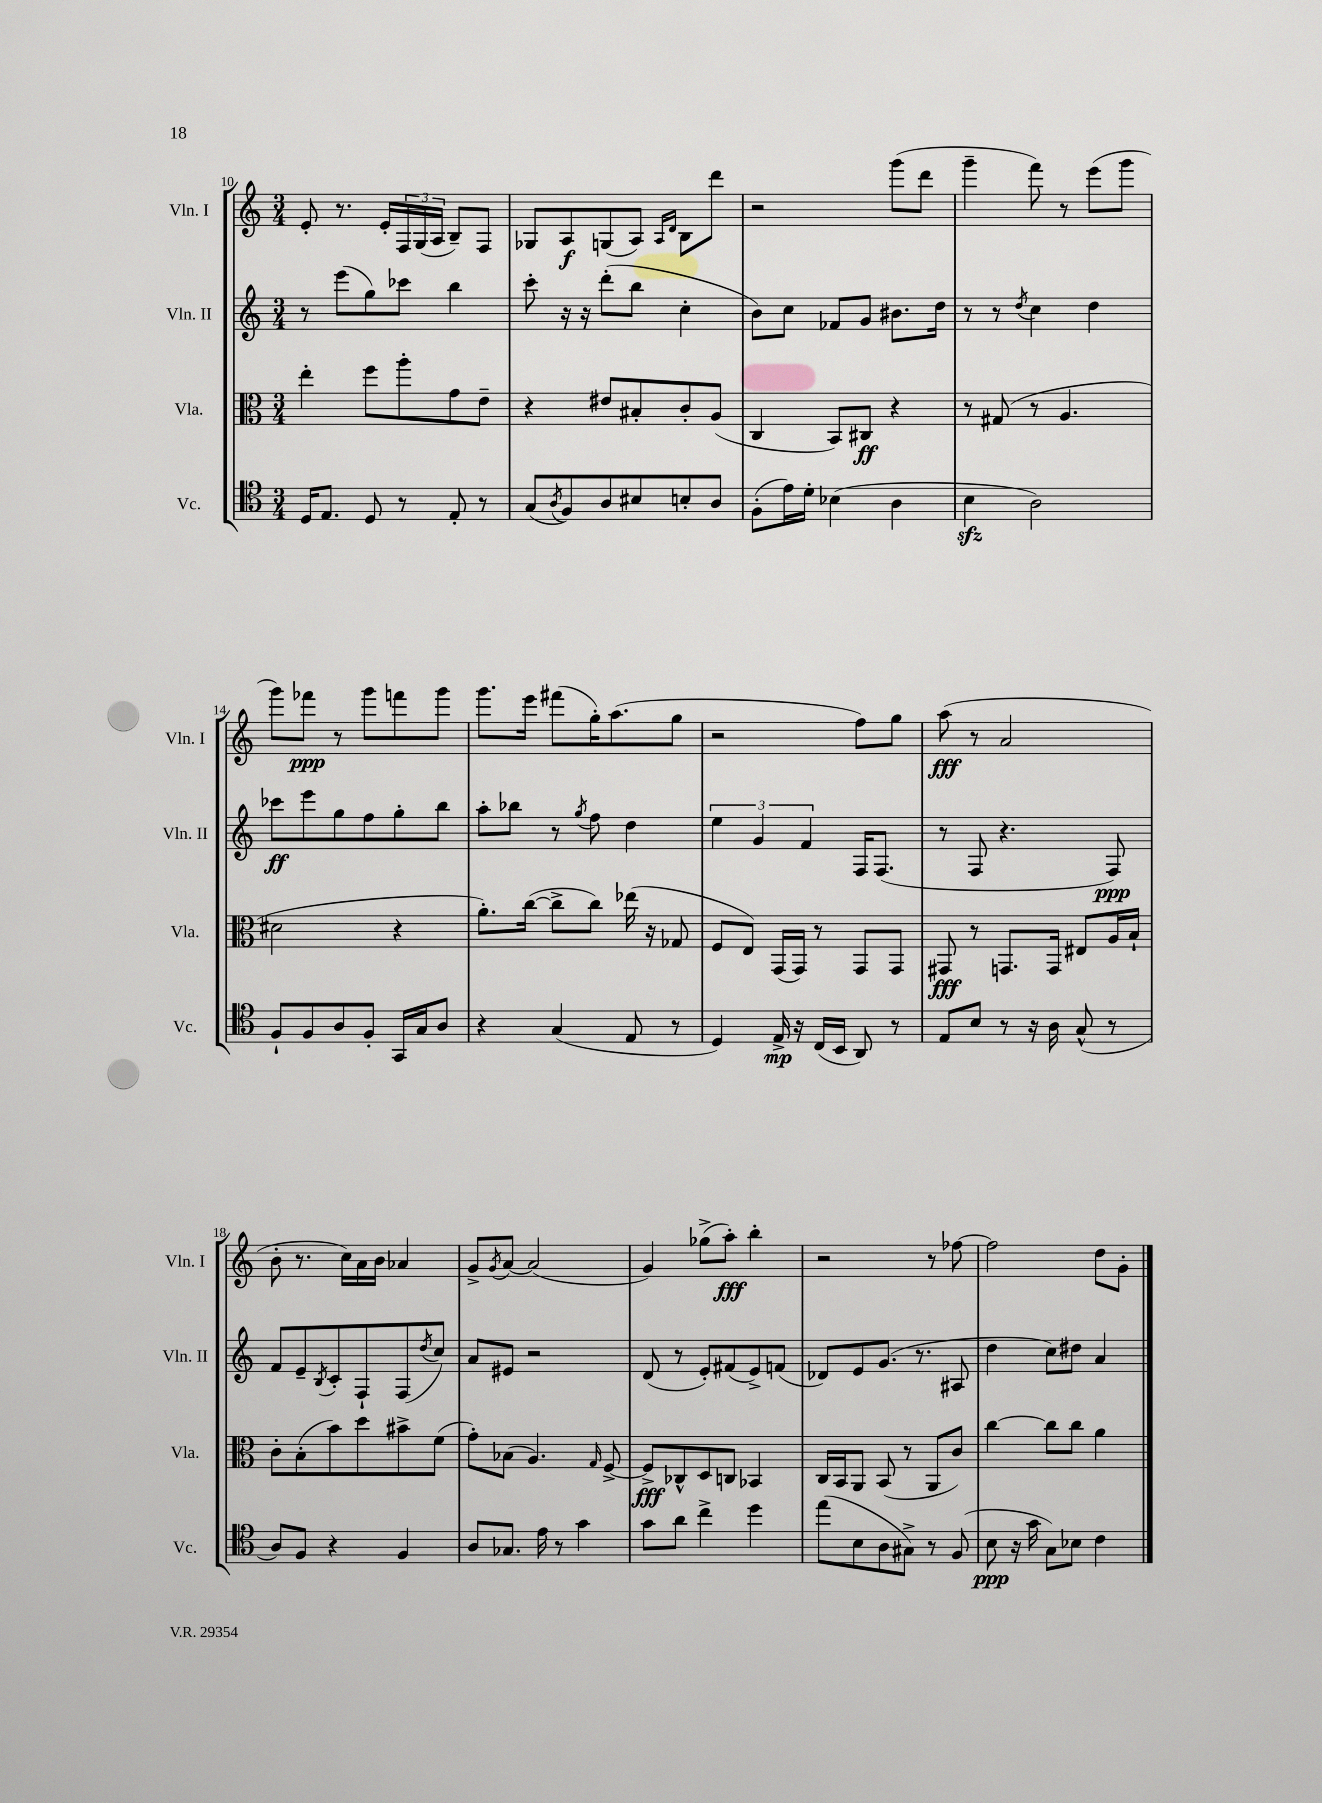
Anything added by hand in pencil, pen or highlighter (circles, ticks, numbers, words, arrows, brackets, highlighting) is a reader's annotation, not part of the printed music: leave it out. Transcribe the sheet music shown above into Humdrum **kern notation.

**kern	**kern	**kern	**kern
*staff4	*staff3	*staff2	*staff1
*clefC4	*clefC3	*clefG2	*clefG2
*k[]	*k[]	*k[]	*k[]
*M3/4	*M3/4	*M3/4	*M3/4
16D	4ee'	8r	8e'
8.E	.	.	.
.	.	(8eee	8.r
8D	8ff	8gg)	.
.	.	.	16e'
8r	8aa'	8ccc-	24F
.	.	.	(24G
.	.	.	24A
8E'	8g	4bb	8B~)
8r	8e~	.	8F
=	=	=	=
(8G	4r	8ccc'	8G-
8qA	.	.	.
8F)	.	16r	8A
.	.	16r	.
8A	8e#	(8ddd'	(8G
8B#	8B#'	8bb	8A)
.	.	.	16qqA
.	.	.	16qqd
8B'	8c'	4cc'	8B
8A	(8A	.	8ddd
=	=	=	=
(8F'	4C	8b)	2r
16e)	.	8cc	.
16d'	.	.	.
(4B-	8BB)	8f-	.
.	8C#	8g	.
4A	4r	8.b#	(8ggg
.	.	.	8ddd
.	.	16dd	.
=	=	=	=
4B	8r	8r	4ggg~
.	(8G#	8r	.
.	.	8qdd	.
2A)	8r	4cc	8fff)
.	4.A	.	8r
.	.	4dd	(8eee
.	.	.	8ggg
=	=	=	=
8F`	2d#	8ccc-	8ggg)
8F	.	8eee	8fff-
8A	.	8gg	8r
8F'	.	8ff	8ggg
16GG	4r	8gg'	8fff
16G	.	.	.
8A	.	8bb	8ggg
=	=	=	=
4r	8.a')	8aa'	8.ggg
.	.	8bb-	.
.	([16cc	.	16eee
(4G	8cc^]	8r	(8fff#
.	.	8qgg	.
.	8cc)	8ff	16gg')
.	.	.	(8.aa
8E	(16ee-	4dd	.
.	16r	.	.
8r	8G-	.	8gg
=	=	=	=
4D)	8F	6ee	2r
.	8E)	.	.
.	.	6g	.
16E^	(16GG	.	.
16r	16GG)	.	.
.	.	6f	.
(16C	8r	.	.
16BB	.	.	.
8AA)	8GG	16F	8ff)
.	.	(8.F	.
8r	8GG	.	8gg
=	=	=	=
8E	8GG#	8r	(8aa
8B	8r	8F	8r
8r	8.GG	4.r	2a
16r	.	.	.
16A	16GG	.	.
(8G^^	8E#	.	.
8r	16A	8F)	.
.	16B`	.	.
=	=	=	=
8A)	8c'	8f	8b'
8F	(8B'	8e~	8.r
.	.	8qB	.
4r	8b)	8c'	.
.	.	.	16cc)
.	8dd	8F`	16a
.	.	.	16b
4F	8b#^	(8F	4a-
.	.	8qdd	.
.	(8f	8cc)	.
=	=	=	=
8A	8g')	8a	8g^
.	.	.	8qg
8.G-	(8B-	8e#	[8a
.	4.A)	2r	(2a]
16e	.	.	.
8r	.	.	.
4g	.	.	.
.	16qqG	.	.
.	[8F^	.	.
=	=	=	=
8g	8F^]	(8d	4g)
8a	8C-^^	8r	.
4cc^	8D	8e')	(8gg-^
.	8C	(8f#	8aa')
4dd	4BB-	8e^)	4bb'
.	.	(8f	.
=	=	=	=
(8ee	16C	8d-)	2r
.	16BB	.	.
8B	8AA	8e	.
8A	(8BB	(8.g	.
8G#^)	8r	.	.
.	.	8.r	.
8r	8AA	.	8r
(8F	8c)	8A#	[8ff-
=	=	=	=
8B	[4cc	4dd	2ff-]
16r	.	.	.
16g	.	.	.
8G)	8cc]	8cc)	.
8B-	8cc	8dd#	.
4c	4a	4a	8dd
.	.	.	8g'
==	==	==	==
*-	*-	*-	*-
